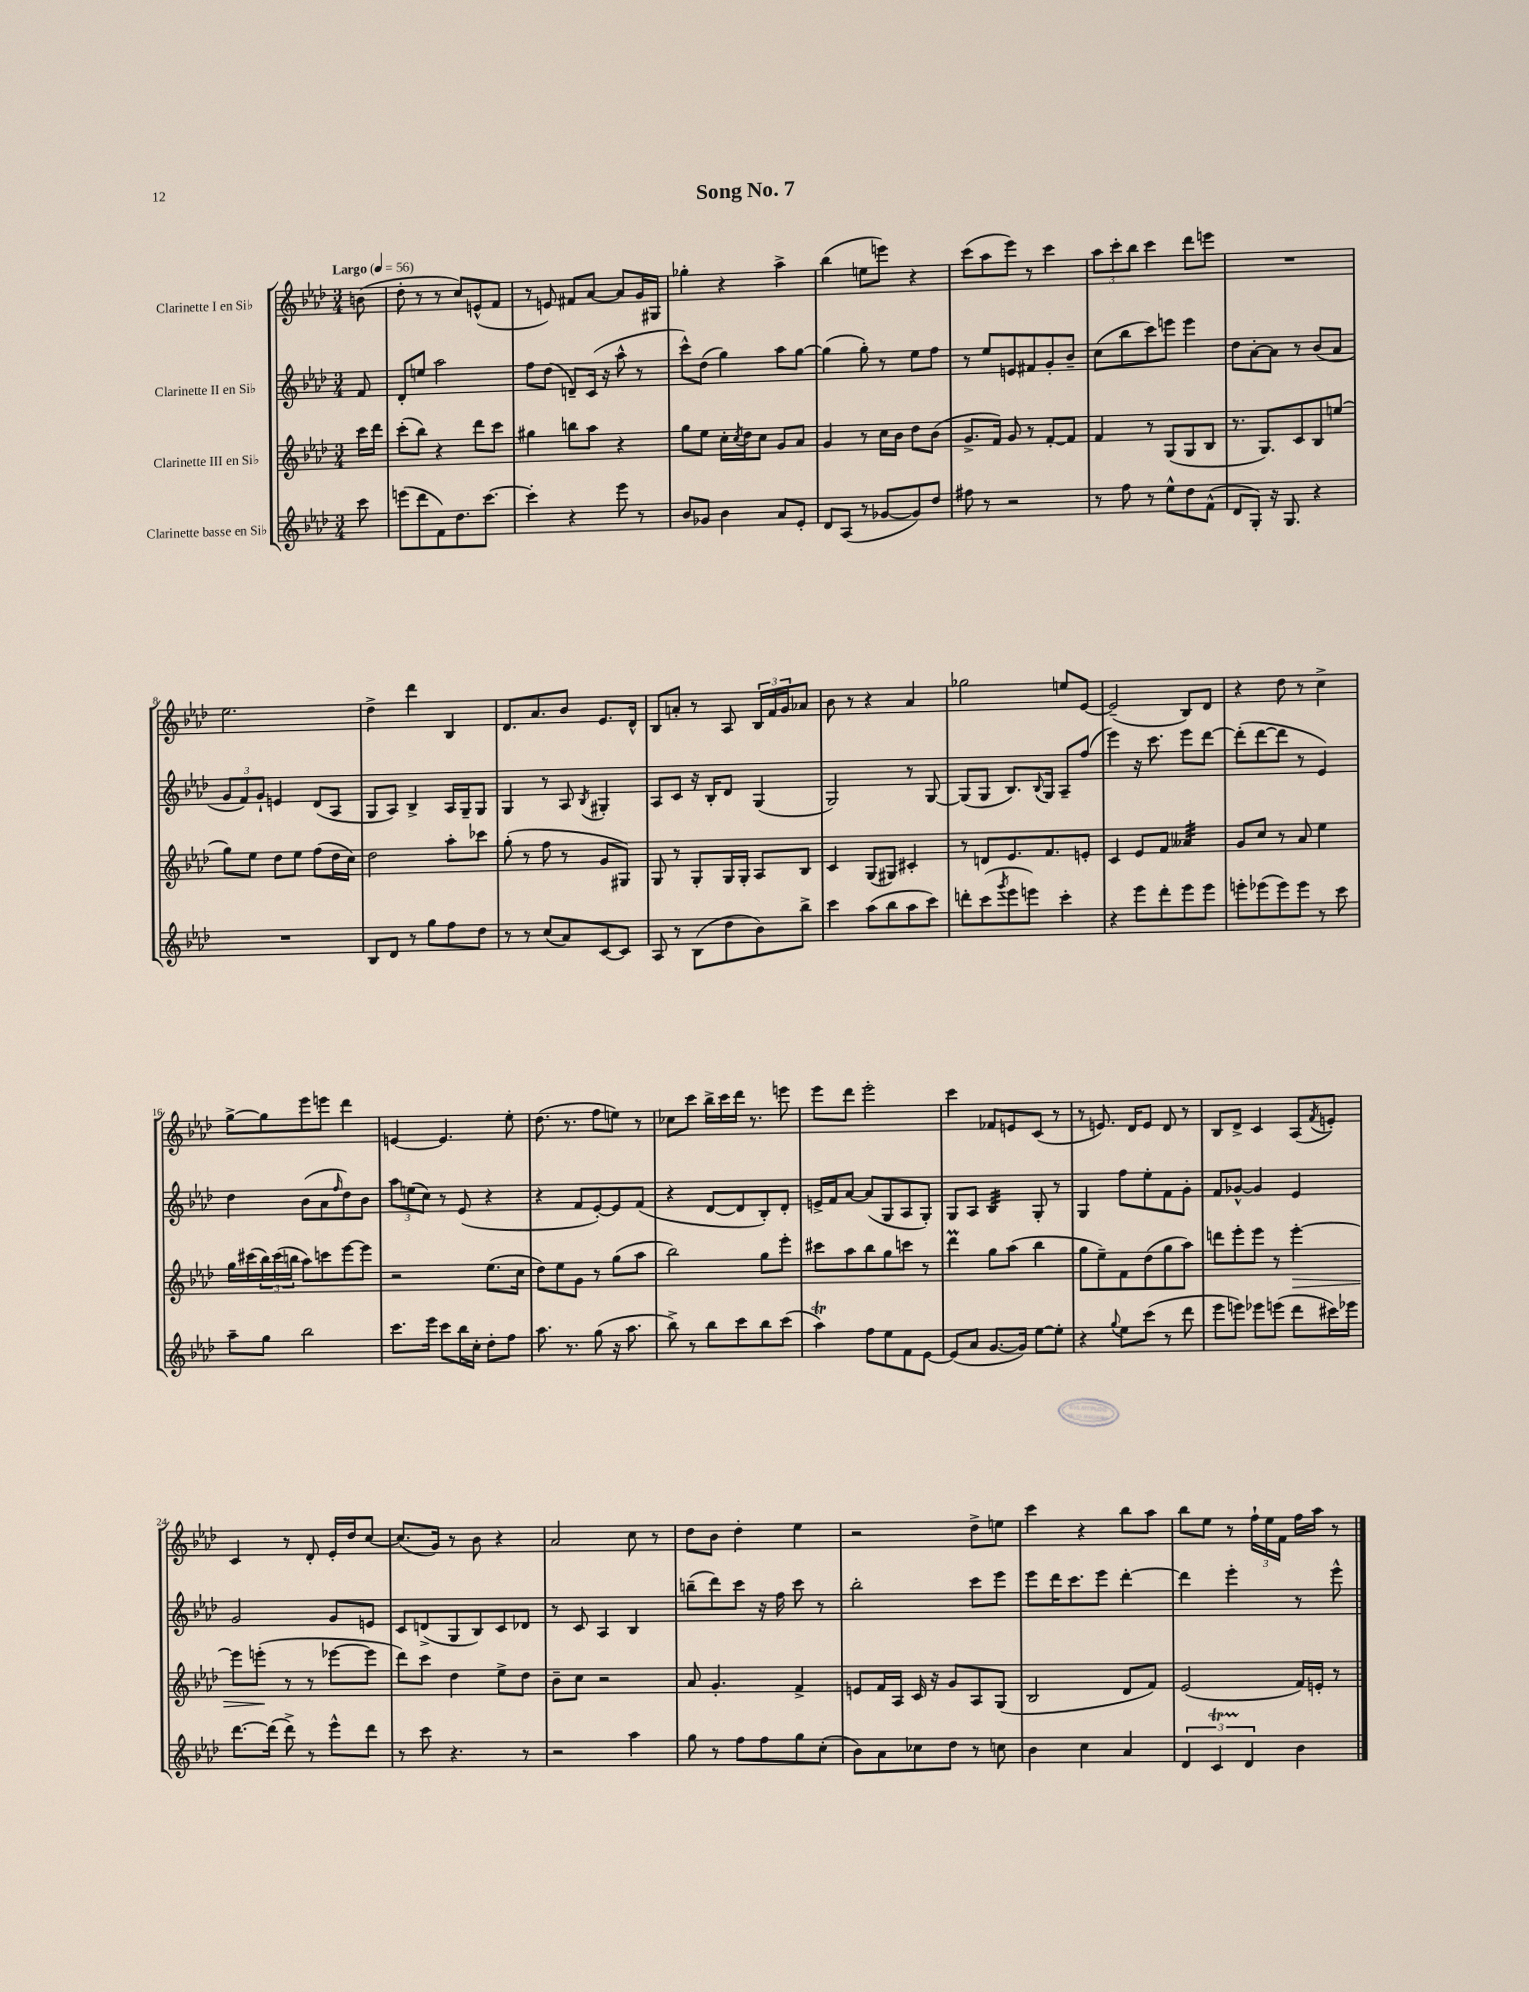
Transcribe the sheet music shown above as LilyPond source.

\header { title = "Song No. 7" }
<<
\new StaffGroup <<
\new Staff = "s0" \with { instrumentName = "Clarinette I en Sib" } {
    \clef treble \key aes \major \numericTimeSignature \time 3/4 \partial 8 \tempo "Largo" 4 = 56
    b'8( |
    des''8-. r8 r8 c''8) e'8-^( f'8 |
    r8 e'8) fis'8 aes'8~ aes'8 g'16 gis16 |
    ges''4-. r4 aes''4-> |
    bes''4( e''8 e'''8) r4 |
    c'''8( aes''8 ees'''8) r8 c'''4 |
    \tuplet 3/2 { aes''8 c'''8-. bes''8 } c'''4 des'''8 e'''8 |
    R2. |
    ees''2. |
    des''4-> des'''4 bes4 |
    des'8. aes'8. bes'8 ees'8. des'16-^ |
    bes8 a'8-. r8 aes8 \tuplet 3/2 { bes16 f'16 g'16 } aes'8 |
    bes'8 r8 r4 aes'4 |
    ges''2 e''8 ees'8~ |
    ees'2--( bes8) des'8 |
    r4 des''8 r8 c''4-> |
    g''8~-> g''8 ees'''8 e'''8 des'''4 |
    e'4~ e'4. ees''8-. |
    des''8.( r8. f''8 e''8) r8 |
    ces''8 c'''8 bes''16-> c'''16 des'''16 r8. e'''8 |
    ees'''8 des'''8 ees'''2-. |
    c'''4 fes'8 e'8 c'8( r8 |
    r8 e'8.) des'16 e'8 des'8 r8 |
    bes8 des'8-> c'4 aes8( \acciaccatura { f'8 } e'8-.) |
    c'4 r8 des'8-. ees'16-. des''16 c''8~ |
    c''8.( g'16) r8 bes'8 r4 |
    aes'2 c''8 r8 |
    des''8 bes'8 des''4-. ees''4 |
    r2 des''8-> e''8 |
    c'''4 r4 bes''8 aes''8 |
    bes''8 ees''8 r8 \tuplet 3/2 { f''16-! ees''16 f'16 } f''16 aes''16 r8 \bar "|." |
}
\new Staff = "s1" \with { instrumentName = "Clarinette II en Sib" } {
    \clef treble \key aes \major \numericTimeSignature \time 3/4 \partial 8
    f'8 |
    des'8-. e''8 aes''2 |
    f''8 des''8( d'8--) c'16( r16 aes''8-^ r8 |
    c'''8-^) des''8( g''4) aes''8 g''8~ |
    g''4( g''8-.) r8 ees''8 f''8 |
    r8 ees''8 e'8 fis'8 g'8-. bes'8-- |
    c''8( bes''8 c'''8) e'''8 e'''4 |
    des''8 aes'8~-. aes'8 r8 bes'8( aes'8 |
    \tuplet 3/2 { g'8 f'8) g'8-! } e'4 des'8( aes8 |
    g8 aes8) bes4-> aes16 g16-- g8 |
    g4 r8 aes8 \acciaccatura { bes8 } gis4-. |
    aes8 c'8 r16 bes16-. des'8 g4( |
    g2) r8 g8~ |
    g8( g8 bes8.) \appoggiatura { bes8 } g16 aes8-- f''8( |
    ees'''4) r16 c'''8. ees'''8 des'''8~ |
    des'''8-.( des'''8~ des'''8 r8 ees'4) |
    des''4 bes'8( aes'8 \grace { f''16 } des''8) bes'8 |
    \tuplet 3/2 { aes''8 e''8( c''8) } r8 ees'8( r4 |
    r4 f'8 ees'8~-.) ees'8 f'8( |
    r4 des'8~ des'8 bes8-.) des'8-. |
    e'16-> f'16 aes'8~ aes'8( g8 aes8 g8-.) |
    g8 aes8 bes4:32 g8-. r8 |
    g4 f''8 ees''8-. f'8 g'8-. |
    f'8 ges'8~-^ ges'4 ees'4 |
    g'2 g'8 e'8 |
    c'8 d'8->( g8 bes8) c'8 des'8 |
    r8 c'8 aes4 bes4 |
    b''8--( des'''8) c'''8 r16 f''16 c'''8 r8 |
    bes''2-. c'''8 ees'''8 |
    ees'''8 des'''16 c'''8. ees'''8 des'''4~-. |
    des'''4 ees'''4-. r8 ees'''8-^ \bar "|." |
}
\new Staff = "s2" \with { instrumentName = "Clarinette III en Sib" } {
    \clef treble \key aes \major \numericTimeSignature \time 3/4 \partial 8
    c'''16 des'''16 |
    c'''8-.( bes''8) r4 des'''8 c'''8 |
    gis''4 b''8 aes''8 r4 |
    g''8 ees''8 c''16-. \acciaccatura { c''8 } des''16 c''8 g'8 aes'8 |
    g'4 r8 c''16 bes'16 des''8 bes'8( |
    g'8.-> f'16) g'8 r8 f'8~-. f'8 |
    f'4 r8 g8( g8 bes8 |
    r8. g8.) c'8 bes8 e''8( |
    g''8) ees''8 des''8 ees''8 f''8( des''16 c''16) |
    des''2 aes''8-. ces'''8 |
    g''8-.( r8 f''8 r8 g'8 gis8) |
    g8 r8 g8-. g16 g16-. aes8 bes8 |
    c'4 g8( gis8) cis'4-. |
    r8 d'8 ees'8. f'8. e'8-. |
    c'4 ees'8 f'8 aeses'4:32 |
    g'8 c''8 r8 aes'8 ees''4 |
    g''16 cis'''16( \tuplet 3/2 { bes''16) cis'''16( b''16 } aes''8) c'''8 ees'''8~ ees'''8 |
    r2 ees''8.( c''16 |
    des''8) ees''8 g'8 r8 g''8( aes''8 |
    bes''2) g''8 ees'''8-. |
    cis'''8 aes''8 bes''8 g''8 c'''8 r8 |
    des'''4\prall g''8 aes''8( bes''4 |
    g''8 ees''8--) f'8 des''8( g''8 aes''8) |
    d'''8 ees'''8-. ees'''8 r8 ees'''4~-.\> |
    ees'''8 e'''8-.\!( r8 r8 ees'''8~ ees'''8 |
    des'''8) c'''8 des''4 ees''8-> des''8 |
    bes'8-- c''8 r2 |
    aes'8 g'4.-. f'4-> |
    e'8 f'16 aes16 c'16 r16 g'8 aes8 g8( |
    bes2 des'8 f'8) |
    ees'2( f'16) e'16-. r8 \bar "|." |
}
\new Staff = "s3" \with { instrumentName = "Clarinette basse en Sib" } {
    \clef treble \key aes \major \numericTimeSignature \time 3/4 \partial 8
    c'''8 |
    e'''8( des'''8 f'8) des''8. c'''8.~ |
    c'''4-. r4 ees'''8 r8 |
    bes'8 ges'8 bes'4 aes'8 ees'8-. |
    des'8 aes8( r8 ges'8~ ges'8) des''8 |
    fis''8 r8 r2 |
    r8 f''8 r8 ees''8-^ des''8 f'8-^( |
    des'8 g8-.) r16 g8. r4 |
    R2. |
    bes8 des'8 r8 g''8 f''8 des''8 |
    r8 r8 c''8( aes'8) c'8~ c'8 |
    aes8 r8 bes8( des''8 bes'8) bes''8-> |
    c'''4 aes''8( bes''8 aes''8 c'''8) |
    d'''8-. c'''8( \acciaccatura { g'''8 } ees'''8 e'''8) c'''4-. |
    r4 ees'''8 des'''8-. ees'''8 ees'''8 |
    e'''8-. ees'''8( ees'''8) ees'''8 r8 c'''8 |
    aes''8-- g''8 bes''2 |
    c'''8. ees'''16 c'''8 bes''16 c''16-. des''8-. f''8 |
    aes''8. r8. g''8( r16 aes''8. |
    bes''8->) r8 bes''8 c'''8 bes''8 c'''8( |
    aes''4\trill) f''8 ees''8 f'8 ees'8~ |
    ees'8( aes'8 g'8.~ g'16) ees''8~ ees''8-. |
    r4 \appoggiatura { g''8 } ees''8 c'''8( r8 des'''8 |
    ees'''8 e'''8) ees'''8 e'''8( des'''8 cis'''16) ees'''16 |
    des'''8.~ des'''16( des'''8->) r8 ees'''8-^ des'''8 |
    r8 c'''8 r4. r8 |
    r2 aes''4 |
    g''8 r8 f''8 f''8 g''8 c''8-.( |
    bes'8) aes'8 ces''8 des''8 r8 c''8 |
    bes'4 c''4 aes'4 |
    \tuplet 3/2 { des'4 c'4\startTrillSpan des'4\stopTrillSpan } bes'4 \bar "|." |
}
>>
>>
